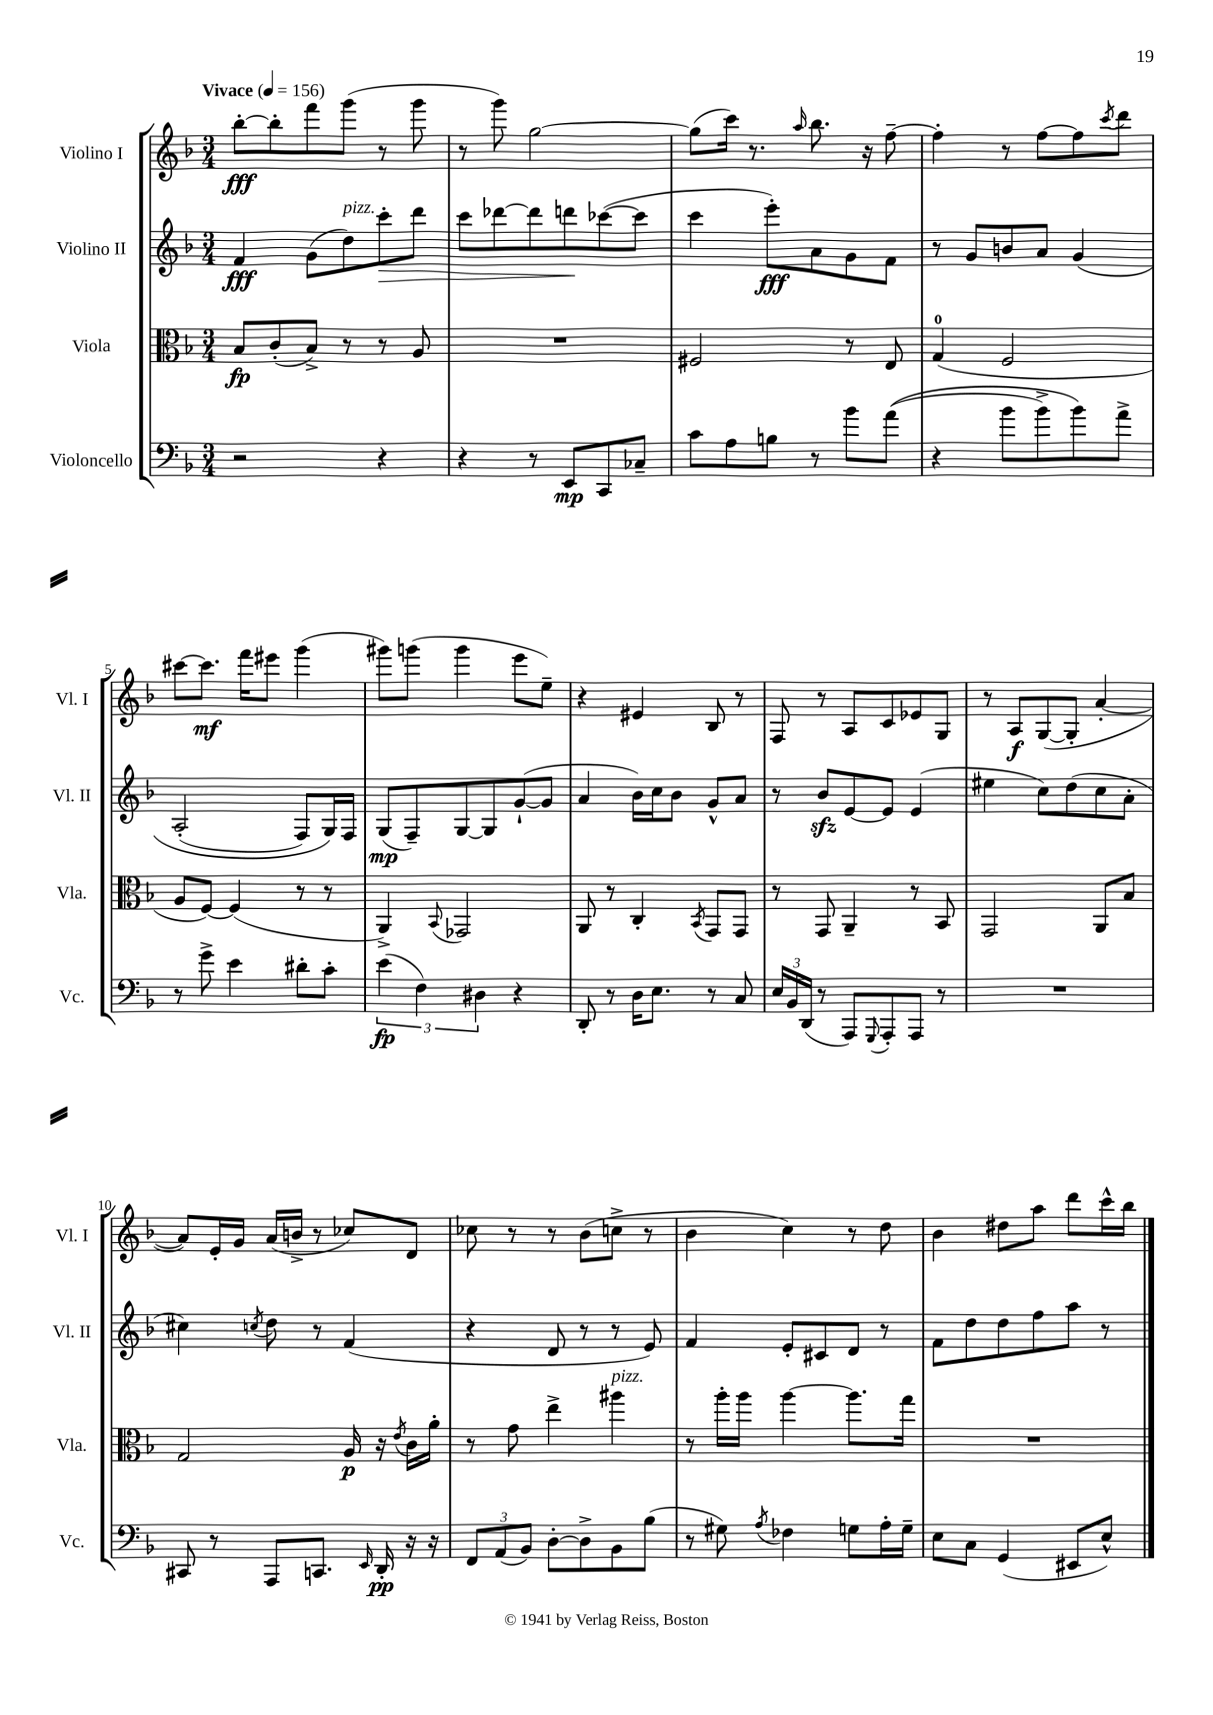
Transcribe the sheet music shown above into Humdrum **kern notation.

**kern	**kern	**kern	**kern
*staff4	*staff3	*staff2	*staff1
*clefF4	*clefC3	*clefG2	*clefG2
*k[b-]	*k[b-]	*k[b-]	*k[b-]
*M3/4	*M3/4	*M3/4	*M3/4
*MM156	*MM156	*MM156	*MM156
2r	8B-	4f	[8bb-'
.	(8c'	.	8bb-']
.	8B-^)	(8g	8fff
.	8r	8dd)	(8ggg
4r	8r	8ccc'	8r
.	8A	8ddd	8ggg
=	=	=	=
4r	2.r	8ccc	8r
.	.	[8ddd-	8ggg)
8r	.	8ddd-]	[2gg
8EE	.	8ddd	.
8CC	.	([8ccc-	.
8C-~	.	8ccc-]	.
=	=	=	=
8c	2F#	4ccc	(8gg]
8A	.	.	16ccc)
.	.	.	8.r
8B	.	8eee')	.
.	.	.	16qqaa
8r	.	8a	8.bb-
8b-	8r	8g	.
.	.	.	16r
&((8a	8E	8f	[8ff~
=	=	=	=
4r	(4G	8r	4ff']
.	.	8g	.
8b-	2F	8b	8r
8b-^)	.	8a	[8ff
8b-&)	.	&(4g	8ff]
.	.	.	8qccc
8a^	.	.	8ddd
=	=	=	=
8r	8A	(2A'	[8ccc#
8g^	[8F)	.	8.ccc#]
4e	(4F]	.	.
.	.	.	16fff
.	.	.	8eee#
8d#'	8r	8F)	(4ggg
8c'	8r	16G&)	.
.	.	16F	.
=	=	=	=
(6e	4AA^)	(8G	8ggg#)
.	.	8F~)	(8ggg
6F)	.	.	.
.	8qqBB-	.	.
.	2GG-	[8G	4ggg
6D#	.	.	.
.	.	8G]	.
4r	.	([8g`	8eee
.	.	8g]	8ee~)
=	=	=	=
8DD'	8AA	4a	4r
8r	8r	.	.
16D	4C'	16b-)	4e#
8.E	.	16cc	.
.	.	8b-	.
.	8qBB-	.	.
8r	8GG	8g^^	8B-
8C	8GG	8a	8r
=	=	=	=
24E	8r	8r	8F
24BB-	.	.	.
(24DD	.	.	.
8r	8GG	8b-	8r
8AAA)	4AA~	[8e	8A
8qqGGG	.	.	.
8AAA'	.	8e]	8c
8AAA	8r	(4e	8e-
8r	8BB-	.	8G
=	=	=	=
2.r	2GG	4ee#	8r
.	.	.	8A
.	.	8cc)	([8G
.	.	(8dd	8G']
.	8AA	8cc	[4a'
.	8B-	8a'	.
=	=	=	=
8CC#	2G	4cc#)	8a])
8r	.	.	16e'
.	.	.	16g
.	.	8qcc	.
8AAA	.	8dd	(16a
.	.	.	16b^
8.CC	.	8r	8r
.	16A	(4f	8cc-)
16qqEE	.	.	.
16DD'	16r	.	.
.	8qe	.	.
16r	16c	.	8d
16r	16a'	.	.
=	=	=	=
12FF	8r	4r	8cc-
(12AA	.	.	.
.	8g	.	8r
12BB-)	.	.	.
[8D'	4ee^	8d	8r
8D^]	.	8r	(8b-
8BB-	4aa#	8r	8cc^
(8B-	.	8e)	8r
=	=	=	=
8r	8r	4f	4b-
8G#)	16aa'	.	.
.	16aa	.	.
8qA	.	.	.
4F-	[4aa	8e'	4cc)
.	.	8c#	.
8G	8.aa]	8d	8r
16A'	.	8r	8dd
16G~	16gg	.	.
=	=	=	=
8E	2.r	8f	4b-
8C	.	8dd	.
(4GG	.	8dd	8dd#
.	.	8ff	8aa
8EE#	.	8aa	8ddd
8E^^)	.	8r	16ccc^^
.	.	.	16bb-
==	==	==	==
*-	*-	*-	*-
